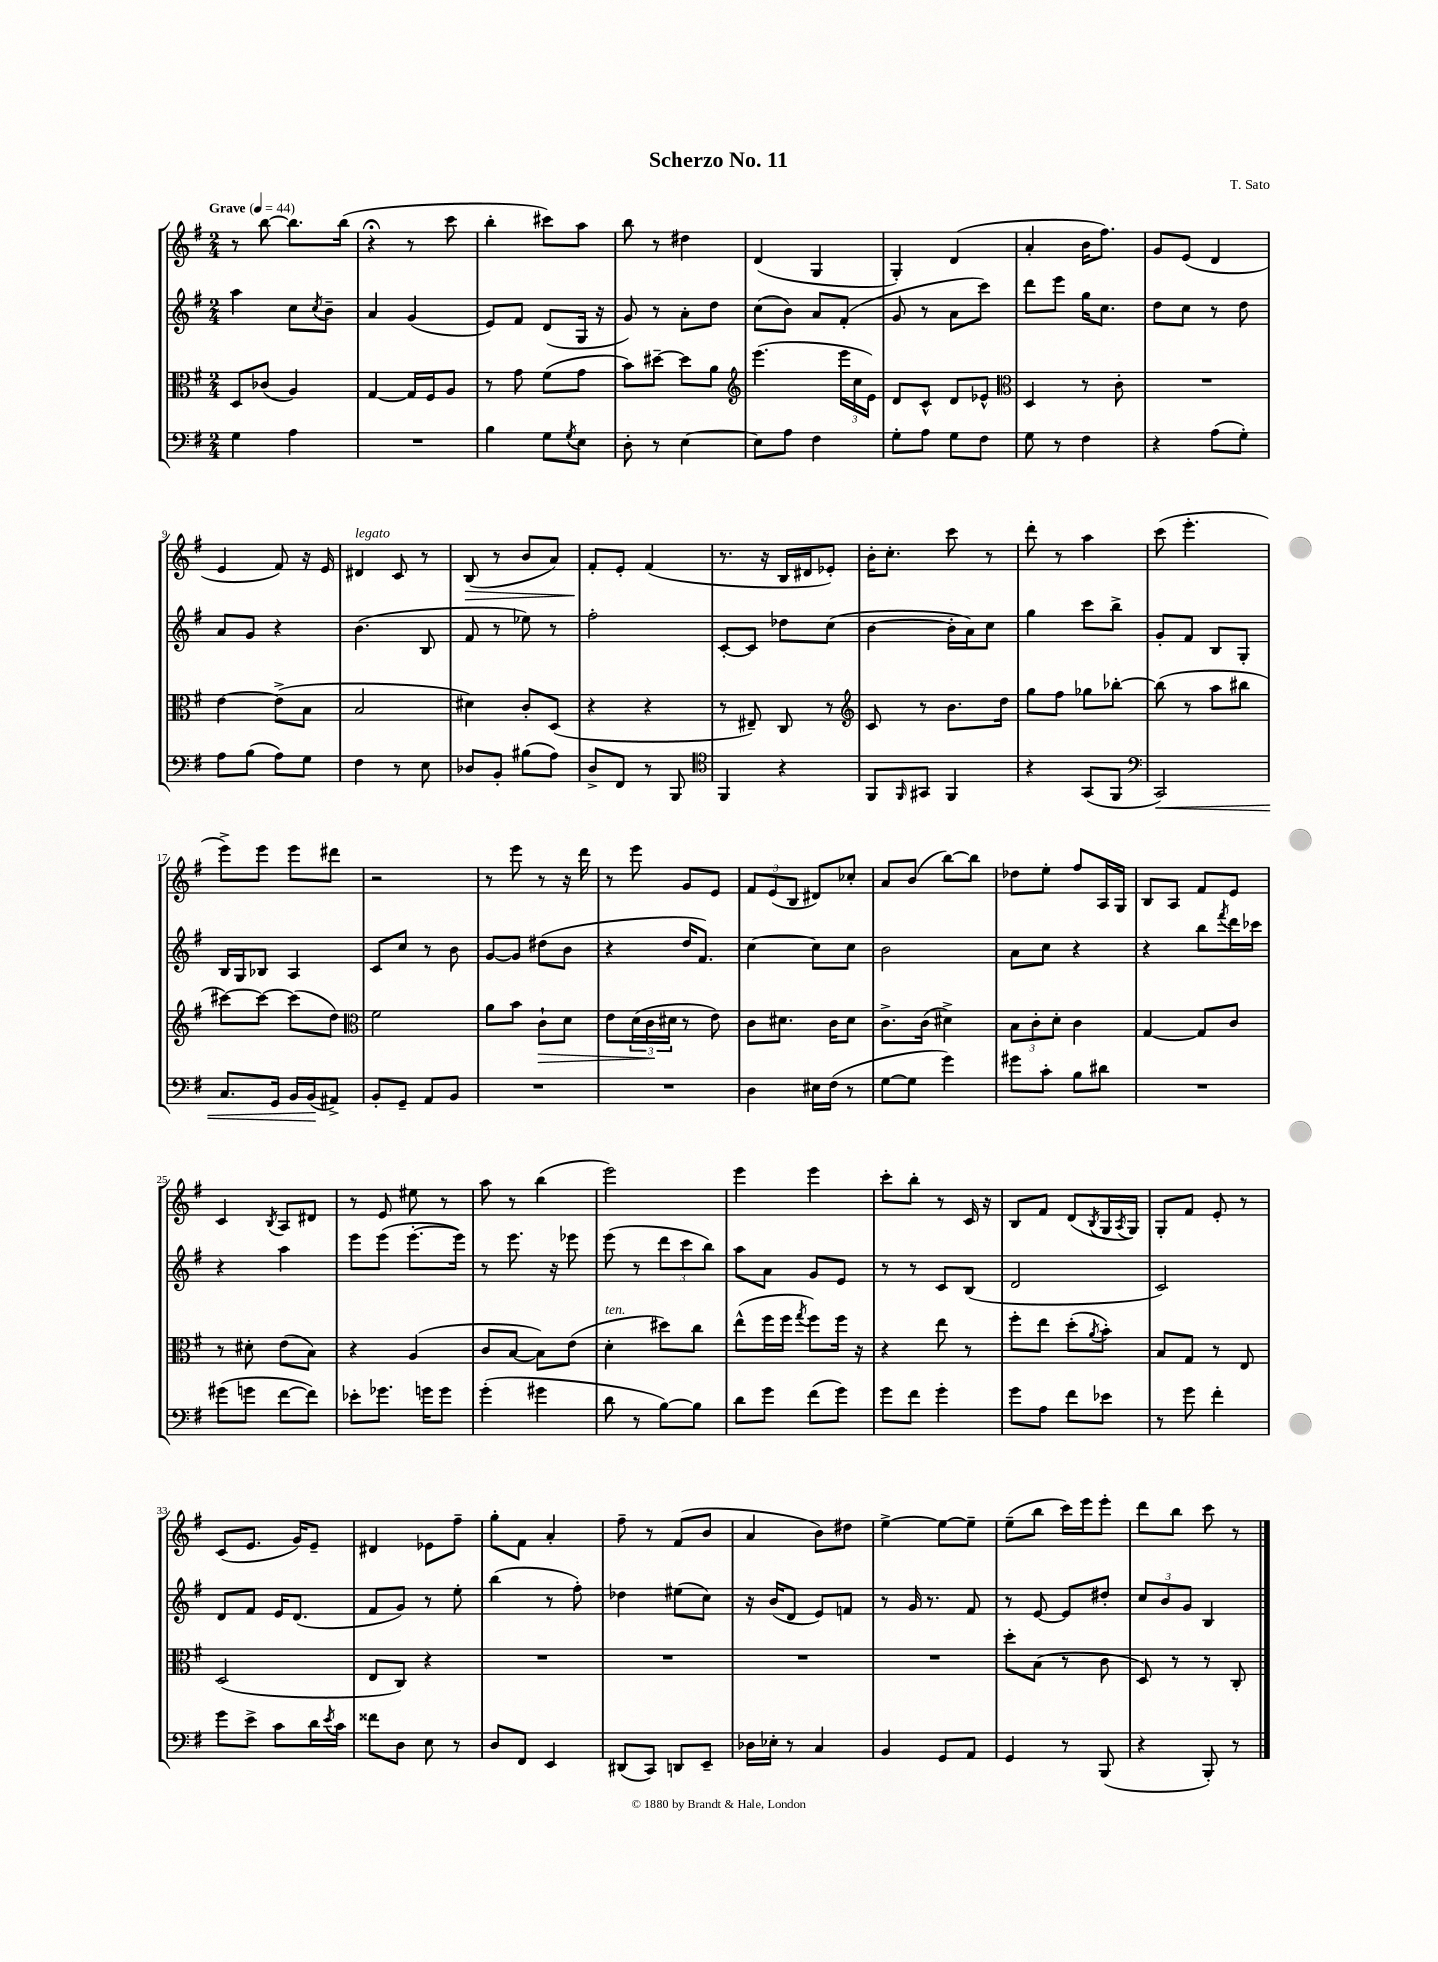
\header { title = "Scherzo No. 11" composer = "T. Sato" }
<<
\new StaffGroup <<
\new Staff = "s0" {
    \clef treble \key g \major \numericTimeSignature \time 2/4 \tempo "Grave" 4 = 44
    r8 b''8~ b''8. b''16( |
    r4\fermata r8 c'''8 |
    b''4-. cis'''8) a''8 |
    b''8 r8 dis''4 |
    d'4( g4 |
    g4-.) d'4( |
    a'4-. b'16 fis''8.) |
    g'8 e'8( d'4 |
    e'4 fis'8) r16 e'16 |
    dis'4^\markup { \italic "legato" } c'8 r8 |
    b8\>( r8 b'8 a'8) |
    fis'8-.\! e'8-. fis'4( |
    r8. r16 b16 dis'16 ees'8-.) |
    b'16-. c''8.-. c'''8 r8 |
    d'''8-. r8 a''4 |
    c'''8( e'''4.-. |
    e'''8->) e'''8 e'''8 dis'''8 |
    r2 |
    r8 e'''8 r8 r16 d'''16 |
    r8 e'''8 g'8 e'8 |
    \tuplet 3/2 { fis'8 e'8( b8 } dis'8) ces''8-. |
    a'8 b'8( b''8~) b''8 |
    des''8 e''8-. fis''8 a16 g16 |
    b8 a8 fis'8 e'8 |
    c'4 \acciaccatura { b8 } a8 dis'8 |
    r8 e'8 eis''8 r8 |
    a''8 r8 b''4( |
    e'''2) |
    e'''4 e'''4 |
    c'''8-. b''8-. r8 c'16 r16 |
    b8 fis'8 d'8( \acciaccatura { b8 } g16 \acciaccatura { a8 } g16) |
    g8-. fis'8 e'8-. r8 |
    c'8( e'8. g'16) e'8-- |
    dis'4 ees'8 fis''8-- |
    g''8-. fis'8 a'4-. |
    fis''8-- r8 fis'8( b'8 |
    a'4 b'8) dis''8 |
    e''4~-> e''8~ e''8-- |
    e''8--( b''8 c'''16) e'''16 e'''8-. |
    d'''8 b''8 c'''8 r8 \bar "|." |
}
\new Staff = "s1" {
    \clef treble \key g \major \numericTimeSignature \time 2/4
    a''4 c''8 \acciaccatura { c''8 } b'8-- |
    a'4 g'4( |
    e'8) fis'8 d'8( g16 r16 |
    g'8) r8 a'8-. d''8 |
    c''8( b'8) a'8 fis'8-.( |
    g'8 r8 a'8 c'''8) |
    d'''8 e'''8 g''16 c''8. |
    d''8 c''8 r8 d''8 |
    a'8 g'8 r4 |
    b'4.( b8 |
    fis'8 r8 ees''8) r8 |
    fis''2-. |
    c'8~-. c'8 des''8 c''8( |
    b'4~ b'16-. a'16) c''8 |
    g''4 c'''8 b''8-> |
    g'8-. fis'8 b8 g8-. |
    b16 g16 bes8 a4 |
    c'8 c''8 r8 b'8 |
    g'8~ g'8 dis''8( b'8 |
    r4 d''16 fis'8.) |
    c''4~ c''8 c''8 |
    b'2 |
    a'8 c''8 r4 |
    r4 b''8 \acciaccatura { fis'''8 } d'''16 ces'''16 |
    r4 a''4 |
    e'''8 e'''8( e'''8.~-. e'''16) |
    r8 e'''8. r16 ees'''8 |
    e'''8( r8 \tuplet 3/2 { d'''8 c'''8 b''8) } |
    a''8 a'8 g'8 e'8 |
    r8 r8 c'8 b8( |
    d'2 |
    c'2) |
    d'8 fis'8 e'16 d'8.( |
    fis'8 g'8) r8 e''8-. |
    b''4( r8 fis''8-.) |
    des''4 eis''8( c''8) |
    r16 b'16( d'8 e'8) f'8 |
    r8 g'16 r8. fis'8 |
    r8 e'8~ e'8 dis''8-. |
    \tuplet 3/2 { c''8 b'8 g'8 } b4 \bar "|." |
}
\new Staff = "s2" {
    \clef alto \key g \major \numericTimeSignature \time 2/4
    d8 ces'8( a4) |
    g4~ g16 fis16 a8 |
    r8 g'8 fis'8( g'8 |
    b'8) dis''8~-- dis''8 a'8 |
    \clef treble e'''4.( \tuplet 3/2 { e'''16 c''16 e'16) } |
    d'8 c'8-^ d'8 ees'8-^ |
    \clef alto d4 r8 c'8-. |
    R2 |
    e'4~ e'8->( b8 |
    b2 |
    dis'4) c'8-. d8( |
    r4 r4 |
    r8 eis8--) c8 r8 |
    \clef treble c'8 r8 b'8. d''16 |
    g''8 fis''8 ges''8 bes''8~-. |
    bes''8( r8 a''8 bis''8 |
    cis'''8~) cis'''8~ cis'''8( d''8) |
    \clef alto fis'2 |
    a'8 b'8 c'8-!\> d'8 |
    e'8 \tuplet 3/2 { d'16( c'16\! dis'16 } r8 e'8) |
    c'8 dis'8. c'16 dis'8 |
    c'8.-> c'16( dis'4->) |
    \tuplet 3/2 { b8 c'8-. d'8-. } c'4 |
    g4~ g8 c'8 |
    r8 dis'8-. e'8( b8) |
    r4 a4( |
    c'8 b8~ b8) e'8( |
    d'4-.^\markup { \italic "ten." } dis''8) c''8 |
    e''8-^( fis''16 fis''16 \acciaccatura { g''8 } fis''8) fis''16 r16 |
    r4 e''8 r8 |
    fis''8-. e''8 d''8-.( \acciaccatura { a'8 } b'8-.) |
    b8 g8 r8 e8 |
    d2( |
    e8 c8) r4 |
    R2 |
    R2 |
    R2 |
    R2 |
    d''8-. b8( r8 c'8 |
    d8) r8 r8 c8-. \bar "|." |
}
\new Staff = "s3" {
    \clef bass \key g \major \numericTimeSignature \time 2/4
    g4 a4 |
    R2 |
    b4 g8 \acciaccatura { g8 } e8 |
    d8-. r8 e4~ |
    e8 a8 fis4 |
    g8-. a8 g8 fis8 |
    g8 r8 fis4 |
    r4 a8( g8-.) |
    a8 b8( a8) g8 |
    fis4 r8 e8 |
    des8 b,8-. bis8( a8) |
    d8-> fis,8 r8 b,,8 |
    \clef tenor fis,4 r4 |
    fis,8 \grace { fis,16 } gis,8 fis,4 |
    r4 g,8( fis,8 |
    \clef bass c,2\<) |
    c8. g,16 b,16 b,16\!( ais,8->) |
    b,8-. g,8-- a,8 b,8 |
    R2 |
    R2 |
    d4 eis16 fis16( r8 |
    g8~ g8 g'4) |
    gis'8 c'8-. b8 dis'8 |
    R2 |
    gis'8( g'8 fis'8~ fis'8) |
    ees'8-. ges'8. g'16 g'8 |
    g'4-.( gis'4 |
    d'8 r8 b8~) b8 |
    d'8 g'8 fis'8( g'8) |
    g'8 fis'8 g'4-. |
    g'8 a8 fis'8 ees'8 |
    r8 g'8 fis'4-. |
    g'8 e'8-> c'8 d'16 \acciaccatura { e'8 } c'16 |
    fisis'8 d8 e8 r8 |
    d8 fis,8 e,4 |
    dis,8( c,8) d,8 e,8-- |
    des16 ees16-. r8 c4 |
    b,4 g,8 a,8 |
    g,4 r8 b,,8( |
    r4 b,,8-.) r8 \bar "|." |
}
>>
>>
